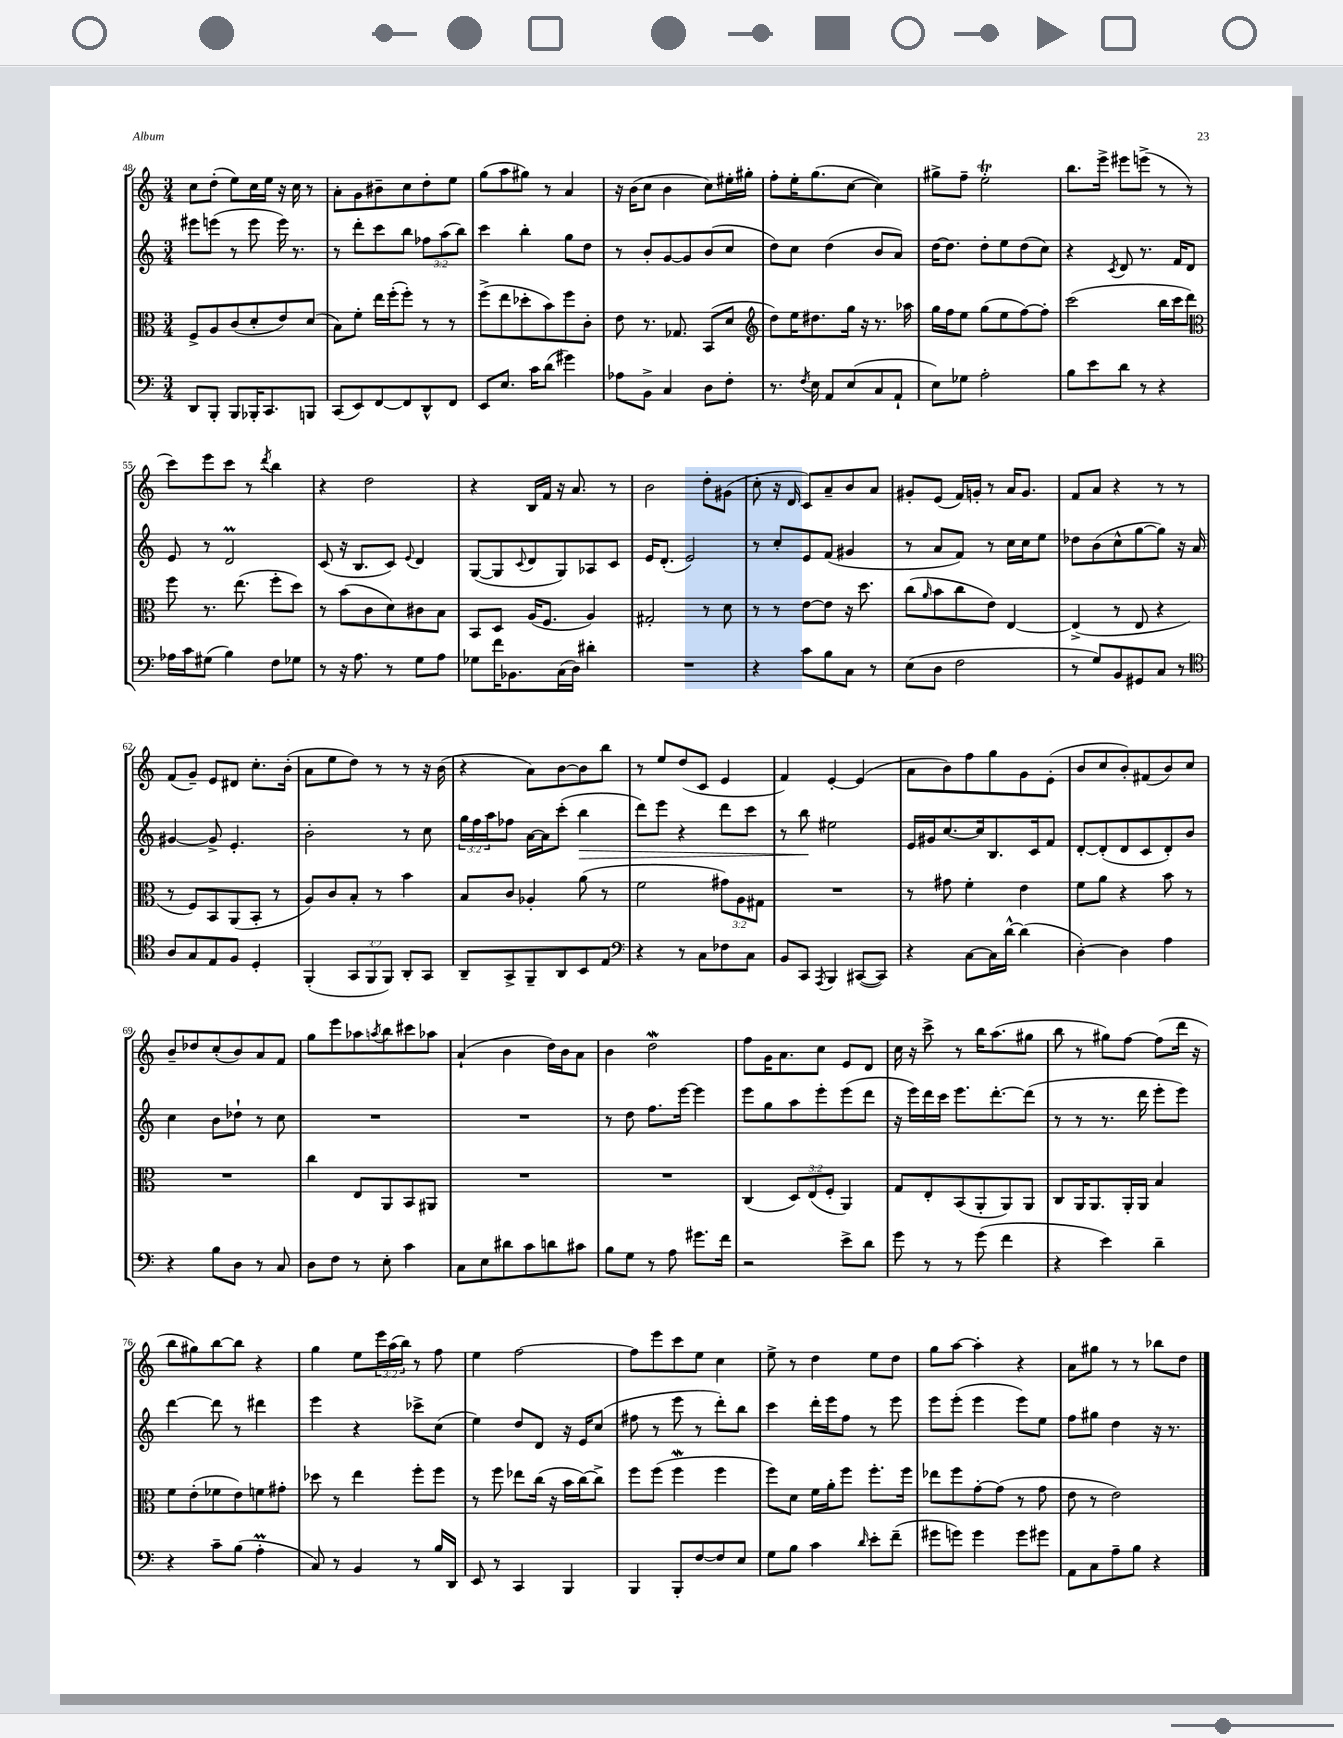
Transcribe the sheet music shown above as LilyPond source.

<<
\new StaffGroup <<
\new Staff = "s0" {
    \clef treble \key c \major \numericTimeSignature \time 3/4 \override Staff.TupletNumber.text = #tuplet-number::calc-fraction-text
    c''8 d''8-.( e''8) c''16 e''16 r16 c''16 r8 |
    a'8-. g'8 bis'8-- c''8 d''8-. e''8 |
    g''8( a''8 gis''8) r8 a'4 |
    r16 b'16( c''8 b'4 c''8) eis''16-. gis''16-. |
    f''8-. e''16-. g''8.( c''8~ c''4) |
    gis''8-> f''8-- e''2-.\trill |
    b''8. e'''16-> eis'''8 e'''8->( r8 r8 |
    c'''8) e'''8 c'''8 r8 \acciaccatura { d'''8 } b''4 |
    r4 d''2 |
    r4 b16 f'16 r16 a'8. r8 |
    b'2 d''8-. gis'8( |
    c''8-. r16 d'16 c'8) a'8-- b'8 a'8 |
    gis'8-. e'8( f'16) g'16-. r8 a'16 g'8. |
    f'8 a'8 r4 r8 r8 |
    f'8( g'8--) e'8 dis'8 c''8.-. b'16-.( |
    a'8 e''8 d''8) r8 r8 r16 b'16( |
    r4 a'8) b'8~ b'8 b''8 |
    r8 e''8 d''8( c'8 e'4 |
    f'4) e'4~-. e'4( |
    a'8 b'8) f''8 g''8 g'8 e'8-.( |
    b'8 c''8 b'8-.) fis'8( b'8) c''8 |
    b'8-- des''8 c''8-.( b'8) a'8 f'8 |
    g''8 e'''8 aes''8 \acciaccatura { a''8 } b''8 cis'''8 aes''8 |
    a'4-!( b'4 d''16) b'16 a'8 |
    b'4 d''2\mordent |
    f''8 g'16 a'8. c''8 e'8 d'8 |
    c''16 r16 c'''8-> r8 b''16 a''8.( gis''8 |
    b''8 r8 gis''8) f''8~ f''8( d'''16 r16 |
    b''8 gis''8) b''8~ b''8 r4 |
    g''4 e''8 \tuplet 3/2 { e'''16 a''16( b''16) } r8 f''8 |
    e''4 f''2~ |
    f''8 e'''8 c'''8 e''8 c''4 |
    e''8-> r8 d''4 e''8 d''8 |
    g''8 a''8~ a''4-. r4 |
    a'8 gis''8 r8 r8 bes''8 d''8 \bar "|." |
}
\new Staff = "s1" {
    \clef treble \key c \major \numericTimeSignature \time 3/4 \override Staff.TupletNumber.text = #tuplet-number::calc-fraction-text
    eis'''8 e'''8( r8 e'''8 e'''16) r8. |
    r8 d'''8-. c'''8 b''8 \tuplet 3/2 { fes''8 a''8( b''8) } |
    c'''4 b''4-. g''8 d''8 |
    r8 b'8-. g'8~ g'8 b'8( c''8 |
    d''8) c''8 d''4( b'8 a'8) |
    d''16~ d''8. d''8-. e''8 d''8( c''8) |
    r4 \acciaccatura { c'8 } d'8 r8. f'16 d'8 |
    e'8 r8 d'2\prall |
    c'8( r16 b8. c'8) \appoggiatura { e'8 } d'4 |
    g8~( g8 \appoggiatura { c'8 } d'8 g8) aes8 c'8 |
    e'16 d'8.-.( e'2) |
    r8 c''8-. e'8 f'8( gis'4 |
    r8 a'8 f'8) r8 c''16 c''16 e''8 |
    des''8 b'8( c''8-^ g''8~ g''8) r16 a'16 |
    gis'4~ gis'8-> e'4.-. |
    b'2-. r8 c''8 |
    \tuplet 3/2 { g''16 f''16 a''16 } fes''8 a'16~ a'16 c'''8-.( b''4\> |
    d'''8) e'''8 r4 d'''8 c'''8 |
    r8 b''8\! eis''2 |
    e'16 gis'16 c''8.~ c''16 b8. c'16 f'8 |
    d'8~-. d'8-.( d'8 c'8 d'8-.) b'8 |
    c''4 b'8 des''8-! r8 c''8 |
    R2. |
    R2. |
    r8 d''8 f''8. e'''16~ e'''4 |
    e'''8 g''8 a''8 e'''8-. e'''8( d'''8 |
    r16 e'''16) d'''16 c'''16 e'''8. d'''8.~-. d'''8( |
    r8 r8 r8. d'''16 e'''8-. e'''8) |
    d'''4~ d'''8 r8 dis'''4 |
    e'''4 r4 ces'''8-> c''8( |
    e''4) d''8 d'8 r16 e'16 c''8( |
    fis''8 r8 e'''8 r8 d'''8-.) b''8 |
    c'''4 d'''16-. e'''16 f''8 r8 e'''8 |
    e'''8 e'''8-.( e'''4 e'''8) e''8 |
    f''8 gis''8 d''4 r16 r8. \bar "|." |
}
\new Staff = "s2" {
    \clef alto \key c \major \numericTimeSignature \time 3/4 \override Staff.TupletNumber.text = #tuplet-number::calc-fraction-text
    f8-> a8 c'8( d'8-. e'8) d'8( |
    b8) f'8-. e''16 f''16-.( f''8-.) r8 r8 |
    f''8->( e''8 des''8-. b'8) f''8 c'8-. |
    e'8 r8. ges8. b,8( d'8 |
    \clef treble d''8) e''16 dis''8. g''16 r16 r8. aes''16 |
    g''16 f''16 e''8 g''8( e''8 f''8~) f''8-. |
    c'''2( b''16 c'''16 d'''8) |
    \clef alto f''8 r8. e''8.( f''8-. d''8) |
    r8 b'8( c'8 d'8) cis'8 b8 |
    b,8 d8 a16( f8. a4) |
    gis2-. r8 d'8 |
    r8 r8 e'8~ e'8 r16 d''8. |
    c''8( \grace { a'16 } b'8 c''8 e'8) e4~ |
    e4->( r8 e8 r4 |
    r8 f8) b,8 a,8( b,8-. r8 |
    a8) c'8 b8-. r8 b'4 |
    b8 c'8 aes4-. a'8( r8 |
    f'2 \tuplet 3/2 { gis'8) a8 gis8 } |
    R2. |
    r8 gis'8 f'4-. e'4 |
    f'8 a'8 r4 b'8 r8 |
    R2. |
    c''4 e8 a,8 b,8 ais,8 |
    R2. |
    R2. |
    c4( \tuplet 3/2 { d8) e8( f8-. } a,4) |
    g8 e8-. b,8( a,8-. a,8) a,8 |
    c8 a,16 a,8. a,16-. a,16 b4 |
    f'8 e'8-.( fes'8 e'8) f'8 gis'8-. |
    des''8 r8 e''4 f''8-. f''8 |
    r8 f''8 ees''8 c''16( r16 b'16 c''16~) c''8-> |
    f''8 f''8( f''4\mordent f''4 |
    f''8) d'8 f'16 a'16-. f''8 f''8.-. f''16 |
    ees''8 f''8 g'8~-. g'8( r8 g'8 |
    e'8 r8 e'2) \bar "|." |
}
\new Staff = "s3" {
    \clef bass \key c \major \numericTimeSignature \time 3/4 \override Staff.TupletNumber.text = #tuplet-number::calc-fraction-text
    d,8 b,,8-. b,,8 bes,,16-. c,8. b,,8 |
    c,8( e,8) f,8~ f,8 d,8-^ f,8 |
    e,8 e8. c'16 d'8( gis'4) |
    aes8 b,8-> c4 d8 f8-. |
    r8. \acciaccatura { f8 } e16 a,8 e8( c8 a,8-! |
    e8) ges8 a2-. |
    b8 e'8 d'8 r8 r4 |
    aes16 c'16 gis8( b4) f8 ges8 |
    r8 r16 a8. r8 g8 a8 |
    ges8 f'16 bes,8. c16( d16) dis'4-. |
    R2. |
    r4 c'8 b8 c8 r8 |
    e8( d8 f2 |
    r8 g8) b,8 gis,8 c8 r8 |
    \clef tenor a8 g8 e8 f8 d4-. |
    f,4-.( \tuplet 3/2 { g,8 f,8 f,8) } a,8-. g,8 |
    a,8-- g,8-> f,8-- a,8 b,8 e8 |
    \clef bass r4 r8 c8 fes8 c8 |
    b,8 c,8 \acciaccatura { a,,8 } b,,4 cis,8~( cis,8) |
    r4 c8~ c16 d'16~-^ d'4( |
    d4~-.) d4 a4 |
    r4 b8 d8 r8 c8 |
    d8 f8 r8 e8-. c'4 |
    c8 e8 dis'8 c'8 d'8 cis'8 |
    b8 g8 r8 a8 gis'8. f'16 |
    r2 e'8-> d'8 |
    g'8 r8 r8 g'8( f'4 |
    r4 e'4) d'4-- |
    r4 c'8-- b8( a4-.\prall |
    c8) r8 b,4 r8 b16 d,16 |
    e,8 r8 c,4 b,,4 |
    b,,4 b,,8-. f8~ f8 e8 |
    g8 b8 c'4 \grace { d'16 } e'8-. f'8--( |
    gis'8 g'8) g'4 g'8 gis'8 |
    a,8 c8 a8-- b8 r4 \bar "|." |
}
>>
>>
\layout { \context { \Score currentBarNumber = #48 } }
